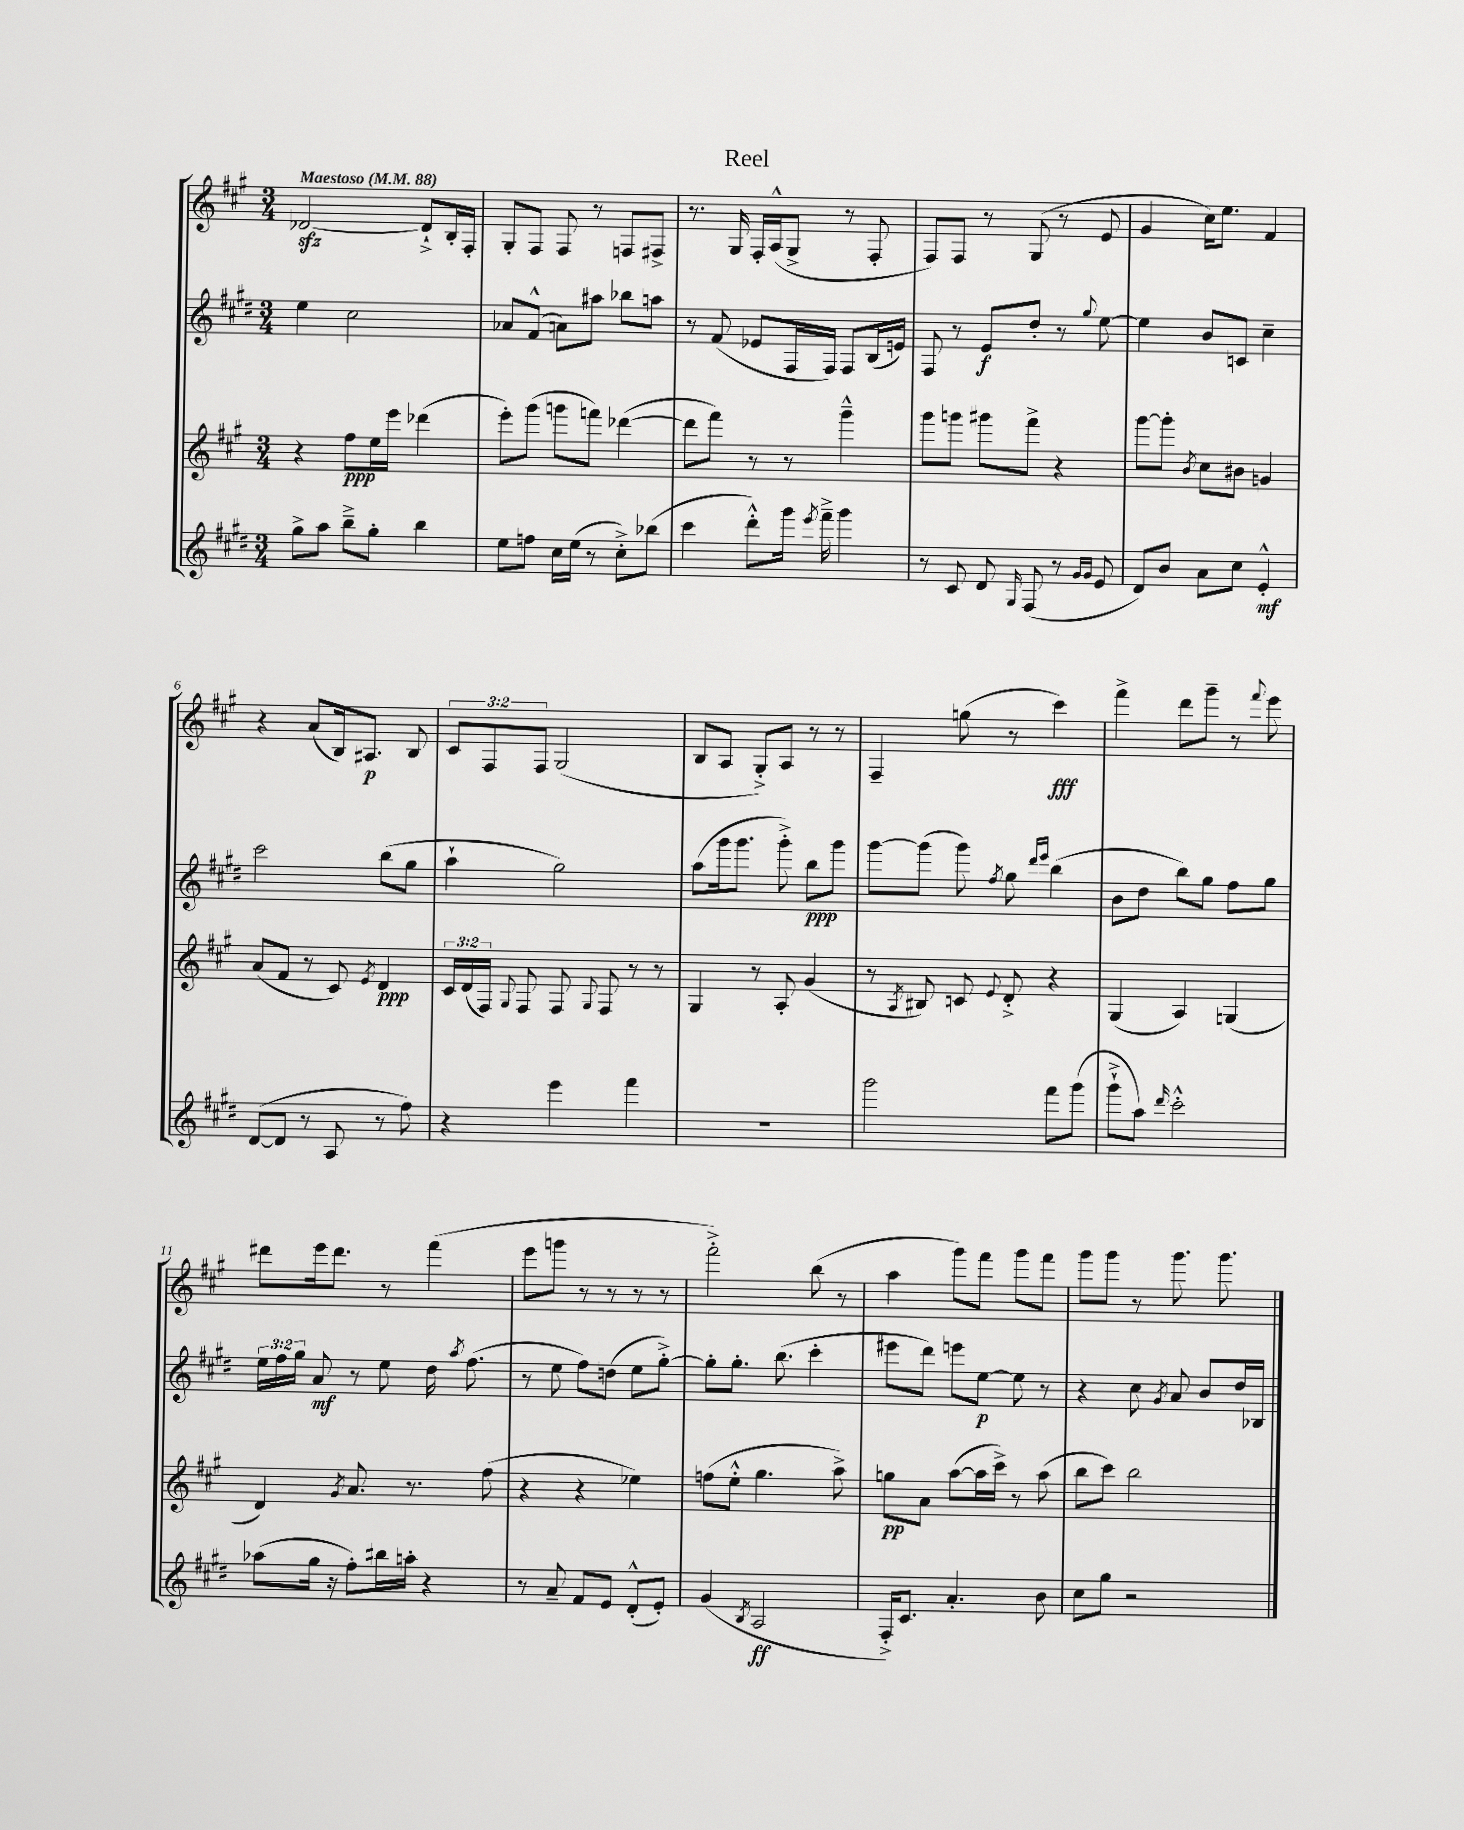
\header { title = "Reel" }
<<
\new StaffGroup <<
\new Staff = "s0" {
    \clef treble \key a \major \numericTimeSignature \time 3/4 \override Staff.TupletNumber.text = #tuplet-number::calc-fraction-text \tempo "Maestoso" 4 = 88
    \autoBeamOff des'2~\sfz des'8[-!-> b16-. fis16]-. |
    gis8[-. fis8] fis8 r8 f8[ fis8]-> |
    r8. gis16 fis16[-. a16-^( gis8]-> r8 fis8-. |
    fis8[) fis8] r8 gis8( r8 e'8 |
    gis'4 cis''16[) e''8.] fis'4 |
    r4 a'8[( b16) ais8.]\p b8 |
    \tuplet 3/2 { cis'8[ fis8 fis8] } gis2( |
    b8[ a8] gis8[-.->) a8] r8 r8 |
    fis4-- g''8( r8 cis'''4\fff) |
    fis'''4-> d'''8[ gis'''8]-- r8 \appoggiatura { fis'''8 } e'''8 |
    dis'''8[ e'''16 dis'''8.] r8 fis'''4( |
    e'''8[ g'''8] r8 r8 r8 r8 |
    fis'''2-.->) b''8( r8 |
    a''4 gis'''8[) fis'''8] gis'''8[ fis'''8] |
    gis'''8[ gis'''8] r8 gis'''8. gis'''8. \bar "|." |
}
\new Staff = "s1" {
    \clef treble \key e \major \numericTimeSignature \time 3/4 \override Staff.TupletNumber.text = #tuplet-number::calc-fraction-text
    \autoBeamOff e''4 cis''2 |
    aes'8[ fis'8]-^( a'8[) ais''8] bes''8[ a''8] |
    r8 fis'8( ees'8[ fis16 fis16]) fis8[ b16( e'16]) |
    fis8 r8 e'8[\f dis''8]-. r8 \appoggiatura { gis''8 } e''8~ |
    e''4 b'8[ c'8] cis''4-- |
    cis'''2 b''8[( gis''8] |
    a''4-! gis''2) |
    a''8[( gis'''16 gis'''8.] gis'''8-.->) b''8[\ppp gis'''8] |
    gis'''8[~ gis'''8]( gis'''8) \acciaccatura { fis''8 } gis''8 \grace { dis'''16[ e'''16] } b''4( |
    b'8[ dis''8] b''8[) gis''8] fis''8[ gis''8] |
    \tuplet 3/2 { e''16[ fis''16 gis''16] } a'8\mf r8 e''8 dis''16 \acciaccatura { a''8 } fis''8.( |
    r8 e''8 fis''8[) d''8]( e''8[ gis''8]~-.->) |
    gis''8[-. gis''8.]-. b''8.( cis'''4-. |
    eis'''8[ dis'''8]) e'''8[ e''8]~\p e''8 r8 |
    r4 cis''8 \acciaccatura { gis'8 } a'8 b'8[ dis''16 bes16] \bar "|." |
}
\new Staff = "s2" {
    \clef treble \key a \major \numericTimeSignature \time 3/4 \override Staff.TupletNumber.text = #tuplet-number::calc-fraction-text
    \autoBeamOff r4 fis''8[\ppp e''16 e'''16] des'''4( |
    e'''8[-.) gis'''8]( g'''8[ f'''8]) des'''4~( |
    des'''8[ fis'''8]) r8 r8 gis'''4---^ |
    gis'''8[ g'''8] gis'''8[ fis'''8]-> r4 |
    gis'''8[~ gis'''8]-. \acciaccatura { b'8 } cis''8[ bis'8] g'4 |
    a'8[( fis'8] r8 cis'8) \acciaccatura { e'8 } d'4\ppp |
    \tuplet 3/2 { cis'16[ d'16( fis16]) } \appoggiatura { gis8 } fis8 fis8 \appoggiatura { gis8 } fis8 r8 r8 |
    gis4 r8 a8-. gis'4( |
    r8 \acciaccatura { a8 } bis8) c'8 \appoggiatura { e'8 } d'8-.-> r4 |
    gis4( a4) g4( |
    d'4) \acciaccatura { gis'8 } a'8. r8. fis''8( |
    r4 r4 ees''4) |
    f''8[( e''8]-.-^ gis''4. a''8->) |
    g''8[\pp a'8] a''8[~( a''16 cis'''16]->) r8 a''8( |
    b''8[ cis'''8]) b''2 \bar "|." |
}
\new Staff = "s3" {
    \clef treble \key e \major \numericTimeSignature \time 3/4
    \autoBeamOff gis''8[-> a''8] b''8[---> gis''8]-. b''4 |
    e''8[ f''8] cis''16[ e''16]( r8 cis''8[-.->) bes''8]( |
    cis'''4 dis'''8[-.-^) gis'''16] \acciaccatura { e'''8 } fis'''16---> gis'''4 |
    r8 cis'8 dis'8 \grace { gis16 } fis8( r8 \grace { gis'16[ gis'16] } e'8 |
    dis'8[) b'8] a'8[ cis''8] e'4-.-^\mf |
    dis'8[~( dis'8] r8 a8 r8 fis''8) |
    r4 e'''4 fis'''4 |
    R2. |
    gis'''2 fis'''8[ gis'''8]( |
    gis'''8[-!-> a''8]) \grace { dis'''16 } cis'''2-.-^ |
    aes''8[( gis''16] r16 fis''8[-.) bis''16 a''16]-. r4 |
    r8 a'8-- fis'8[ e'8] dis'8[-.-^( e'8]-.) |
    gis'4( \acciaccatura { b8 } a2\ff |
    fis16[-.->) cis'8.] a'4.-. b'8 |
    cis''8[ gis''8] r2 \bar "|." |
}
>>
>>
